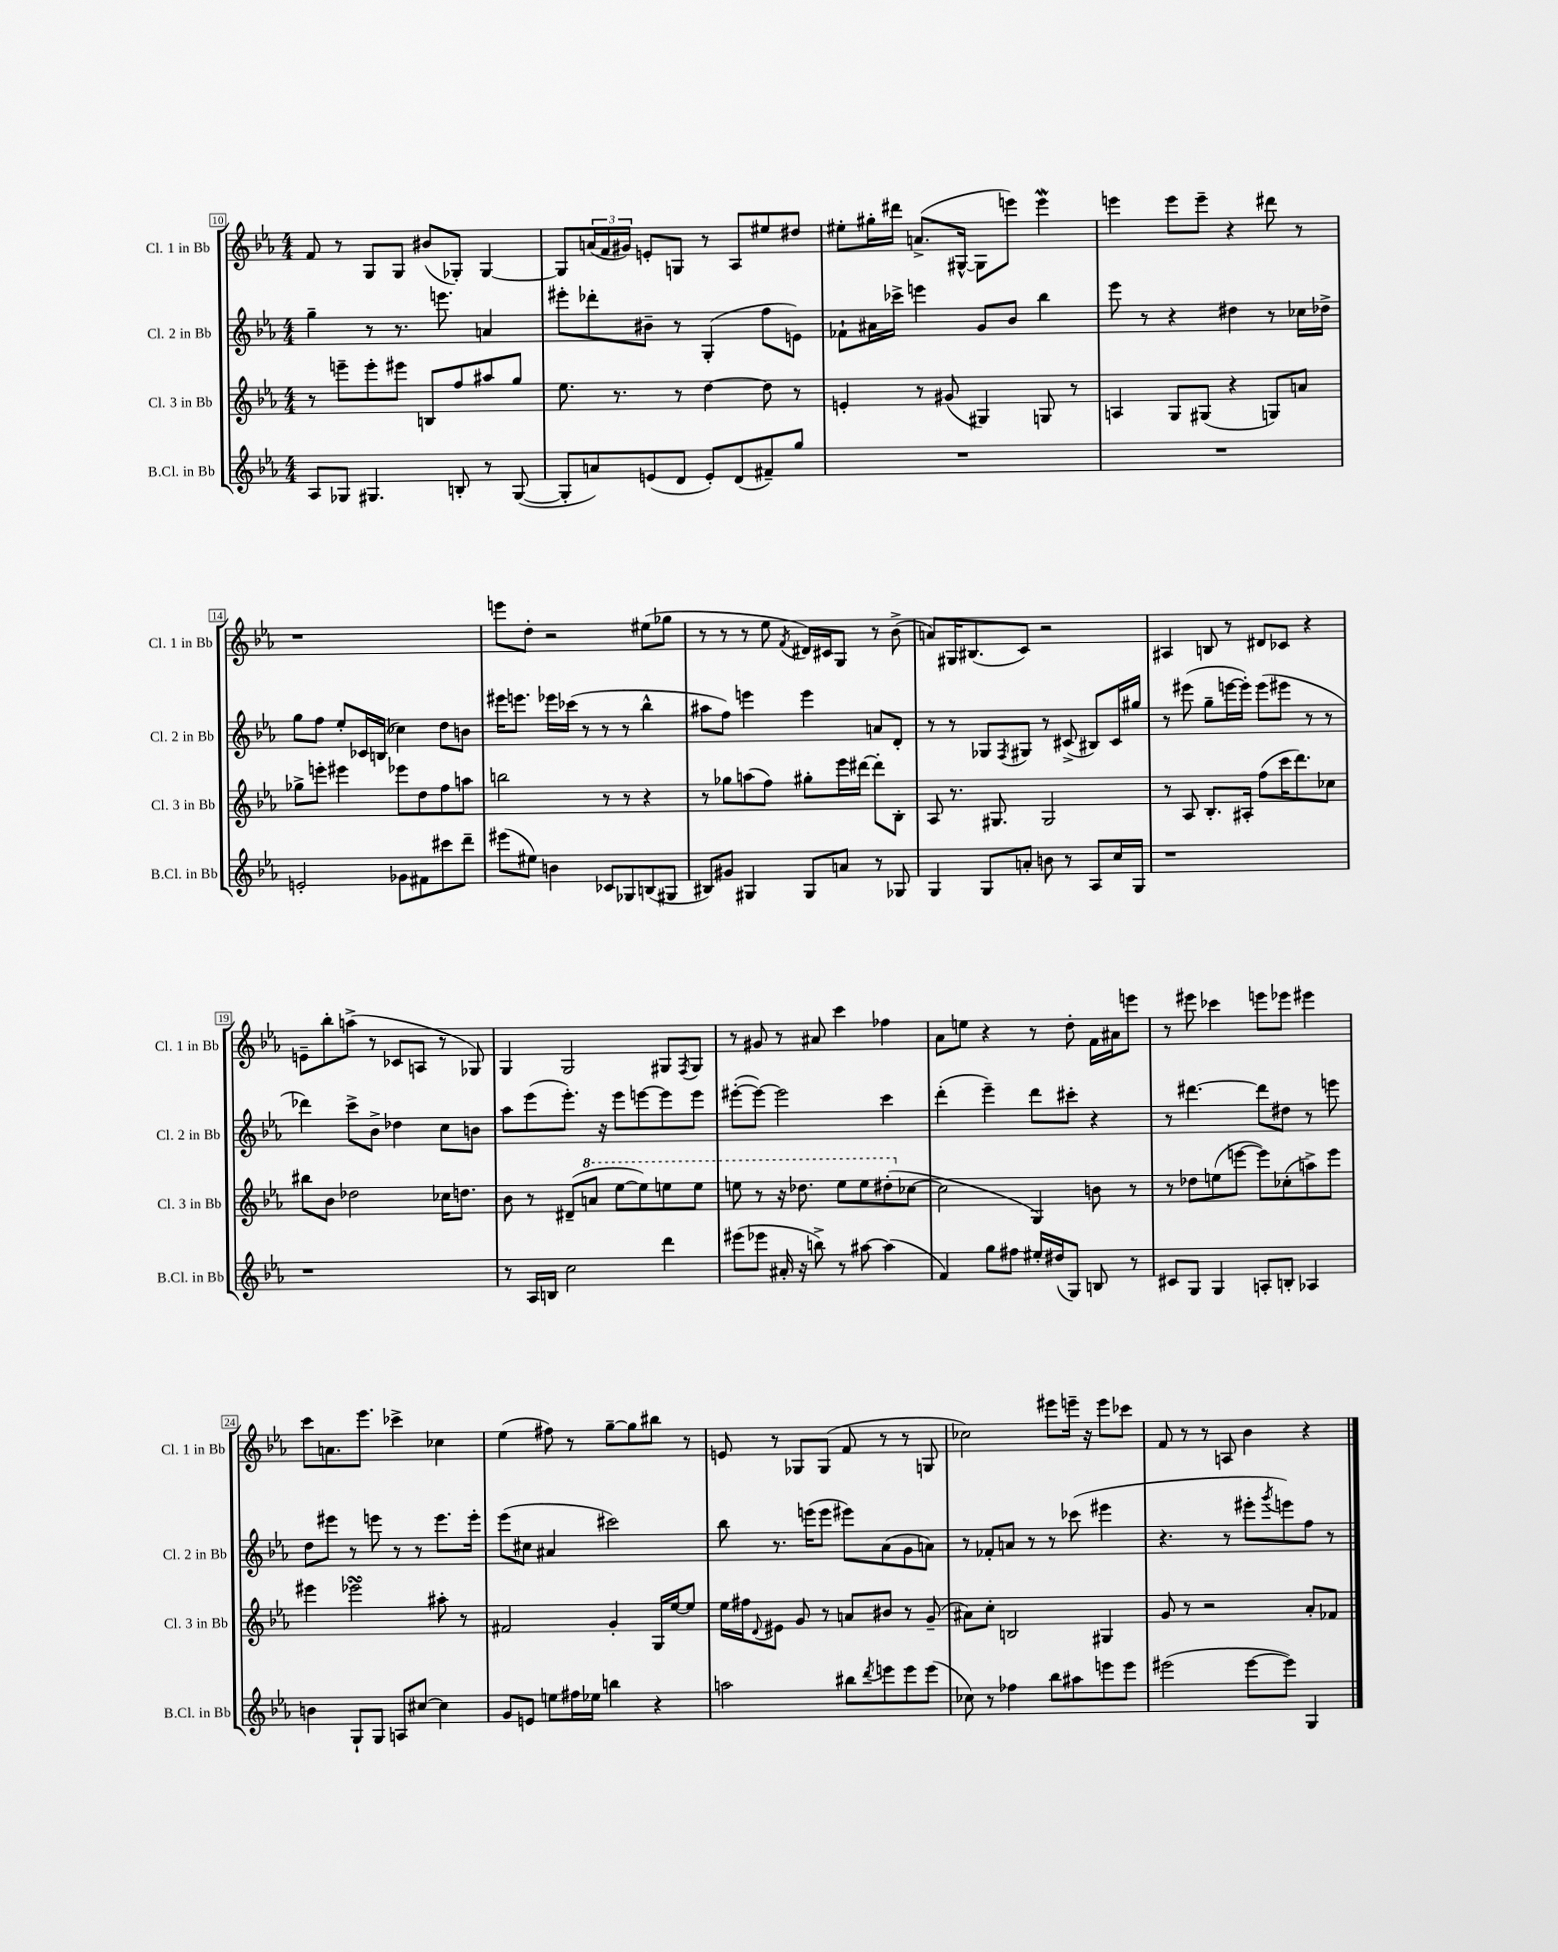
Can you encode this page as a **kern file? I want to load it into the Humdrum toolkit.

**kern	**kern	**kern	**kern
*part4	*part3	*part2	*part1
*staff4	*staff3	*staff2	*staff1
*I"B.Cl. in Bb	*I"Cl. 3 in Bb	*I"Cl. 2 in Bb	*I"Cl. 1 in Bb
*I'B.Cl. in Bb	*I'Cl. 3 in Bb	*I'Cl. 2 in Bb	*I'Cl. 1 in Bb
*clefG2	*clefG2	*clefG2	*clefG2
*k[b-e-a-]	*k[b-e-a-]	*k[b-e-a-]	*k[b-e-a-]
*M4/4	*M4/4	*M4/4	*M4/4
=10	=10	=10	=10
8A-/L	8r	4gg~\	8f/
8G-X/J	8eeen~\L	.	8r
4.G#X/	8eee'\	8r	8G/L
.	8eee#X\J	8.r	8G/J
.	8Bn/L	.	(8b#X/L
.	.	8.eeen\	.
8Bn'/	8ff/	.	8G-X'/J)
8r	8aa#X/	4an/	[4G-/
([8G#/	8gg/J	.	.
=11	=11	=11	=11
8G#'/L]	8.ee-\	8eee#X'\L	8G-/L]
8an/)	.	8ddd-X'\	(24an/L
.	.	.	24f/
.	8.r	.	.
.	.	.	24g#X/JJ)
(8en/	.	8b#X~\J	8en'/L
8d/J	8r	8r	8Gn/J
8e'/L)	[4dd\	(4G'/	8r
(8d/	.	.	8A-/L
8f#X~/)	8dd\]	8ff\L	8ee#X/
8gg/J	8r	8en\J)	8dd#X/J
=12	=12	=12	=12
1r	4en'/	8f-X`\L	8ee#X'\L
.	.	16a#X\L	16gg#X'\L
.	.	16ccc-X^\JJ	16ddd#X\JJ
.	8r	4eeen\	(8.an^/L
.	(8g#X/	.	.
.	.	.	[16G#X^^/Jk
.	4G#X/)	8g/L	8G#\L]
.	.	8b-/J	8eeen\J)
.	8Gn/	4bb-\	4eeeW\
.	8r	.	.
=13	=13	=13	=13
1r	4An/	8eee-\	4eeen\
.	.	8r	.
.	8G/L	4r	8eee\L
.	(8G#X/J	.	8eee~\J
.	4r	4dd#X\	4r
.	8Gn/L)	8r	8ddd#X\
.	8an/J	16cc-X\LL	8r
.	.	16dd-X^\JJ	.
!!LO:LB:g=z
=14	=14	=14	=14
2en'/	8gg-X^\L	8gg\L	1r
.	8eeen'\J	8ff\J	.
.	4eee#X\	8ee-'/L	.
.	.	16c-X/L	.
.	.	(16Bn/JJ	.
8g-X\L	8eee-X\L	4cc-X\)	.
8f#X\	8dd\	.	.
8ccc#X\	8ff\	8dd\L	.
8ddd~\J	8aan\J	8bn\J	.
=15	=15	=15	=15
(8eee#X\L	2bbn\	16eee#X\KL	8eeen\L
.	.	8.eeen\J	.
8ee#X\J)	.	.	8dd'\J
4bn\	.	16eee-X\LL	2r
.	.	(16ccc-X\JJ	.
.	.	8r	.
8c-X/L	8r	8r	.
8G-X/	8r	8r	.
(8Bn/	4r	4bb-^^\	(8ee#X\L
8G#X/J	.	.	8gg-X\J
=16	=16	=16	=16
8B#X/L)	8r	8aa#X\L	8r
8g#X/J	8gg-X\L	8ff\J)	8r
4G#X/	(8aan\	4eeen\	8r
.	8ff\J)	.	8ee-\
.	.	.	8qf/
8G#/L	8gg#X'\L	4eee\	16d#X/LL)
.	.	.	16c#X/J
8an/J	16eee-\L	.	8G/J
.	[16ddd#X\JJ	.	.
8r	8ddd#'\L]	8an/L	8r
8G-X/	8B-'\J	8d'/J	(8b-^\
=17	=17	=17	=17
4G/	8A-/	8r	8an/L)
.	8.r	8r	16G#X/K
.	.	.	(8.B#X/
8G/L	.	8G-X/L	.
.	8.G#X/	.	.
.	.	8qF/	.
8an'/J	.	8G#X/J	8c/J)
8bn\	2G#/	8r	2r
8r	.	(8c#X^/	.
8A-/L	.	8B#X/L)	.
16cc/L	.	16c#/L	.
16G/JJ	.	16gg#X/JJ	.
=18	=18	=18	=18
1r	8r	8r	4A#X/
.	8A-/	(8eee#X\	.
.	8.B-'/L	8gg~\L	8Bn/
.	.	[16eeen\L	8r
.	16A#X'/Jk	16eee'\JJ])	.
.	(8ff\L	(8eee\L	8d#X/L
.	16ccc\K	8eee#X\J	8c-X/J
.	8.ddd\)	.	.
.	.	8r	4r
.	8cc-X\J	8r	.
!!LO:LB:g=z
=19	=19	=19	=19
1r	8bb#X\L	4ddd-X\)	8en~\L
.	8b-\J	.	8bb-'\
.	2dd-X\	8ccc^\L	(8aan^\J
.	.	8b-^\J	8r
.	.	4dd-X\	8c-X/L
.	.	.	8An/J
.	16cc-X\KL	8cc\L	8r
.	8.ddn\J	.	.
.	.	8bn\J	8G-X/)
=20	=20	=20	=20
8r	8b-\	8aa-\L	4G/
16A-/LL	8r	(8eee-\	.
16Bn/JJ	.	.	.
2cc\	(8d#X~/L	8.eee-'\J)	2G/
*	*8va	*	*
.	8aan/J	.	.
.	.	16r	.
.	[8eee-\L	8eee-\L	.
.	8eee-\])	[8eeen\	.
4ddd\	8eeen\	8eee\]	8G#X/L
.	.	.	8qF/
.	8eee\J	8eee\J	8G#/J
=21	=21	=21	=21
(8eee#X\L	8eeen\	([8eee#X'\L	8r
8eee-X\J	8r	8eee#\J_)	8g#X/
16a#X'/	16r	2eee#\]	8r
16r	8.ddd-X\	.	.
8bbn^\)	.	.	8a#X/
8r	8eee\L	.	4ccc\
[8aa#X\	8eee\	.	.
(4aa#\]	(8ddd#X'\	4ccc\	4ff-X\
*	*X8va	*	*
.	[8cc-X\J	.	.
=22	=22	=22	=22
4f/)	2cc-\]	(4ddd'\	8a-\L
.	.	.	8een\J
8gg\L	.	4eee-~\)	4r
8ff#X\J	.	.	.
16ee#X'/LL	4G/)	8ddd\L	8r
(16dd#X/J	.	.	.
8G/J)	.	8ccc#X'\J	8dd'\
8Bn/	8bn\	4r	16f\LL
.	.	.	16a#X\J
8r	8r	.	8eeen\J
=23	=23	=23	=23
8c#X/L	8r	8r	8r
8G/J	8dd-X\L	[4.ddd#X\	8eee#X\
4G/	(8een\	.	4ccc-X\
.	[8eeen\J	.	.
8An'/L	8eee\L])	8ddd#\L]	8eeen\L
8Bn'/J	(8cc-X'\	8dd#X\J	8eee-X\J
4A-X/	8aan^\)	8r	4eee#X\
.	8eee\J	8eeen\	.
!!LO:LB:g=z
=24	=24	=24	=24
4bn\	4eee#X\	8dd\L	8ccc\L
.	.	8eee#X\J	8.an\
8G`/L	2eee-XsSSs\	8r	.
.	.	.	8.eee-\J
8G/J	.	8eeen\	.
8An/L	.	8r	4ccc-X^\
[8cc#X/J	.	8r	.
4cc#\]	8aa#X'\	8.eee\L	4cc-X\
.	8r	.	.
.	.	16eee'\Jk	.
=25	=25	=25	=25
8g/L	2f#X/	(8eee-\L	(4ee-\
8en/J	.	8cc#X\J	.
8een\L	.	4a#X/	8ff#X\)
16ff#X\L	.	.	8r
16ee-X\JJ	.	.	.
4bbn\	4g'/	2ccc#X\)	[8gg~\L
.	.	.	8gg\]
4r	16G/LL	.	8bb#X\J
.	[16ee-/J	.	.
.	8ee-/J]	.	8r
=26	=26	=26	=26
2aan\	16ee-\LL	8bb-\	8en/
.	16ff#X\J	.	.
.	8qqd/	.	.
.	8e#X\J	8.r	8r
.	8g/	.	8G-X/L
.	.	(16eeen\KL	.
.	8r	8eee\J	(8G-/J
8bb#X\L	8an/L	8eee#X\L)	8f/
8qddd/	.	.	.
8eeen\	8b#X/J	(8a-\	8r
8eee\	8r	8g\	8r
(8eee\J	(8g~/	8an\J)	8Gn/
=27	=27	=27	=27
8cc-X\)	8a#X\L)	8r	2cc-X\)
8r	8cc'\J	8f-X'/L	.
4ff-X\	2Bn/	8an/J	.
.	.	8r	.
8bb-\L	.	8r	8eee#X\L
8aa#X\	.	(8ccc-X\	16eeen~\Jk
.	.	.	16r
8eeen\	4G#X/	4eee#X\	8eee\L
8eee\J	.	.	8ccc-X\J
=28	=28	=28	=28
(2eee#X\	8g/	4.r	8f/
.	8r	.	8r
.	2r	.	8r
.	.	8r	8An/
[8eee#\L	.	8eee#X'\L	4b-\
.	.	8qggg/	.
8eee#\J])	.	8eeen\)	.
4G/	8a-'/L	8ff\J	4r
.	8f-X/J	8r	.
==	==	==	==
*-	*-	*-	*-
